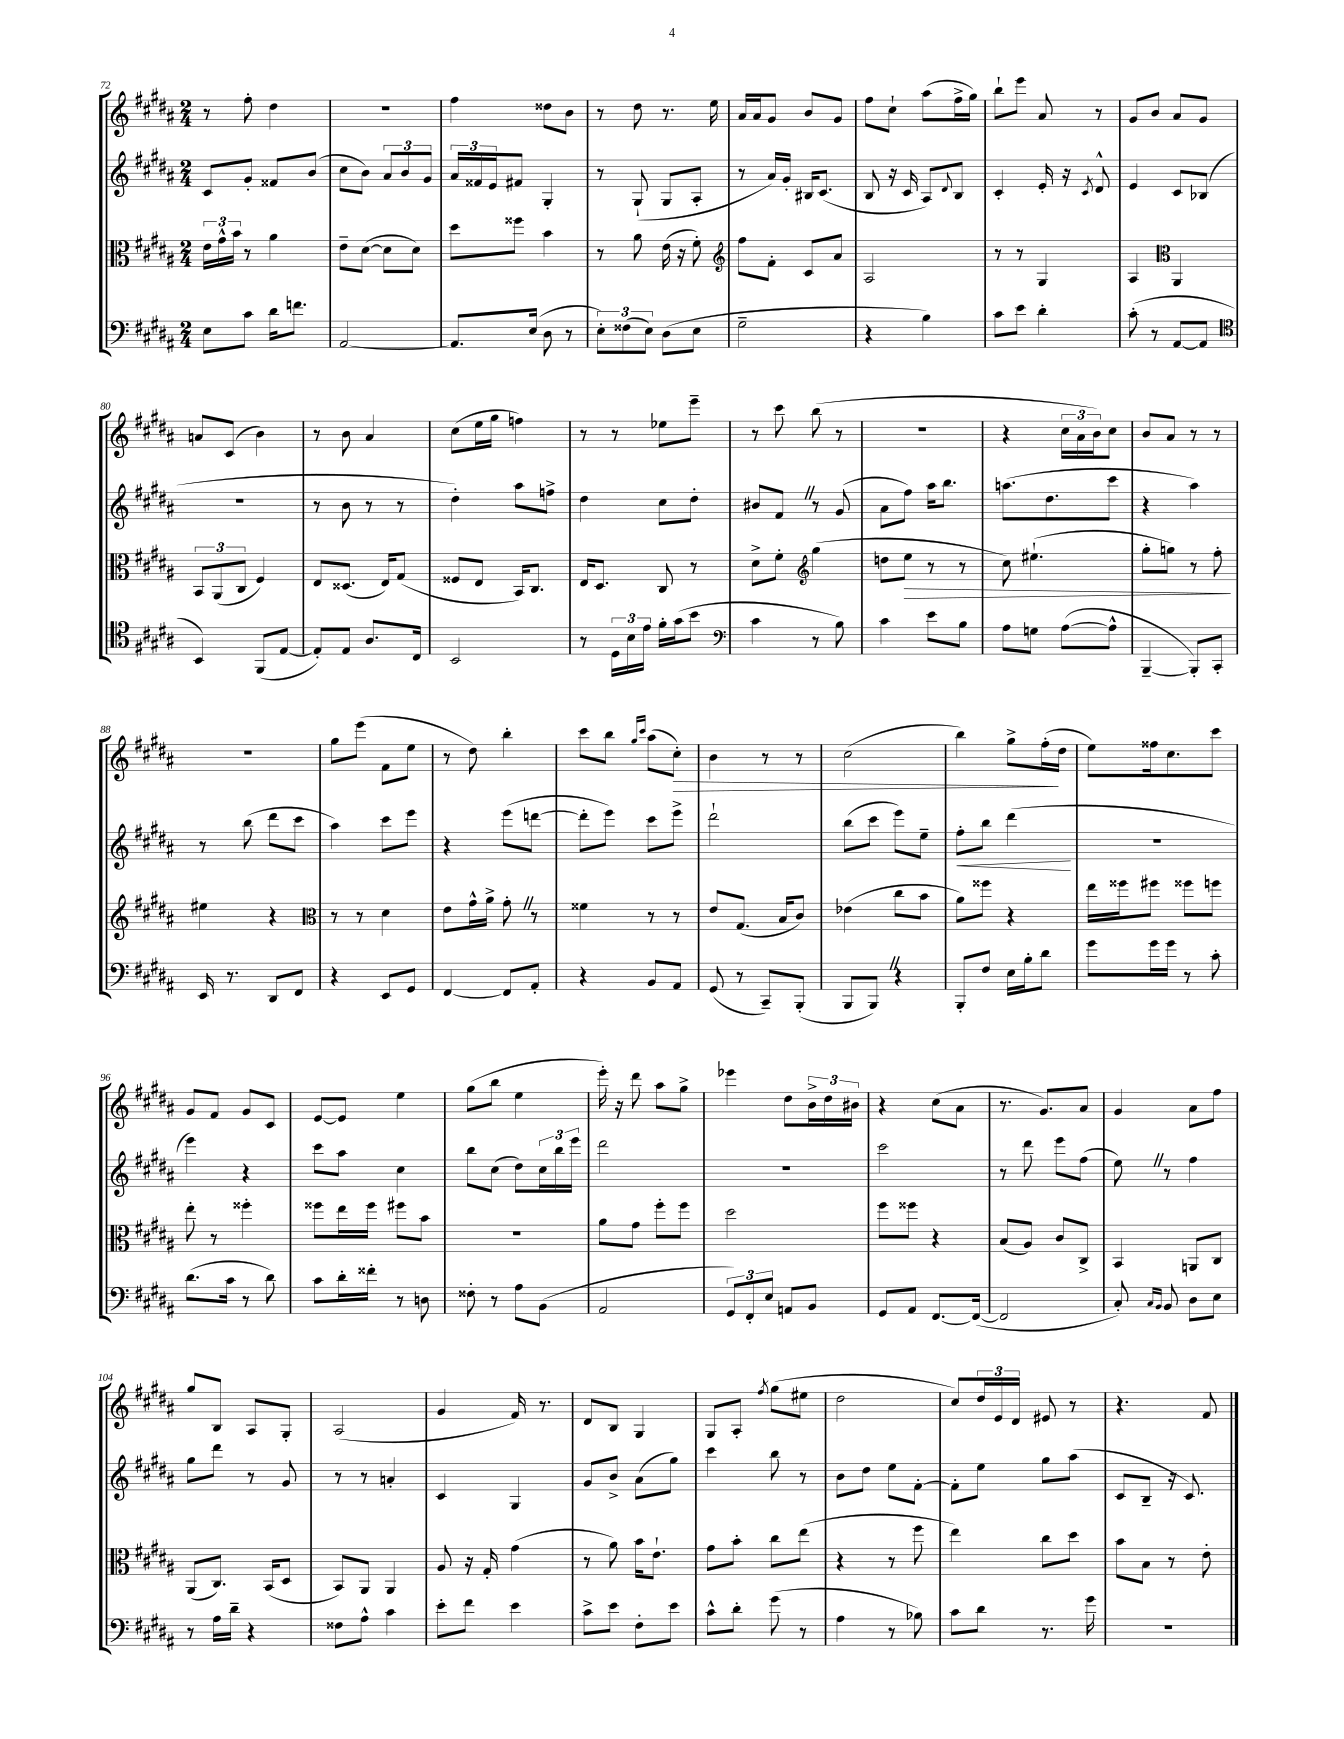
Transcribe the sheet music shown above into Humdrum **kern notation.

**kern	**kern	**dynam	**kern	**dynam	**kern	**dynam
*part4	*part3	*part3	*part2	*part2	*part1	*part1
*staff4	*staff3	*staff3	*staff2	*staff2	*staff1	*staff1
*clefF4	*clefC3	*	*clefG2	*	*clefG2	*
*k[f#c#g#d#a#]	*k[f#c#g#d#a#]	*	*k[f#c#g#d#a#]	*	*k[f#c#g#d#a#]	*
*M2/4	*M2/4	*	*M2/4	*	*M2/4	*
=72	=72	=72	=72	=72	=72	=72
8E\L	24e\LL	.	8c#/L	.	8r	.
.	24g#^^\	.	.	.	.	.
.	24b\JJ	.	.	.	.	.
8c#\J	8r	.	8g#'/J	.	8ff#'\	.
16d#\KL	4a#\	.	8f##X/L	.	4dd#\	.
8.fn\J	.	.	.	.	.	.
.	.	.	(8b/J	.	.	.
=73	=73	=73	=73	=73	=73	=73
[2AA#/	8e~\L	.	8cc#\L	.	2r	.
.	([8d#\J	.	8b\J)	.	.	.
.	8d#\L]	.	12a#/L	.	.	.
.	.	.	12b/	.	.	.
.	8d#\J)	.	.	.	.	.
.	.	.	12g#/J	.	.	.
=74	=74	=74	=74	=74	=74	=74
8.AA#/L]	8dd#\L	.	24a#/LL	.	4ff#\	.
.	.	.	24f##X/	.	.	.
.	.	.	24e/J	.	.	.
.	8ff##X\J	.	8f#X/J	.	.	.
(16E/Jk	.	.	.	.	.	.
8D#\	4b\	.	4G#'/	.	8dd##X\L	.
8r	.	.	.	.	8b\J	.
=75	=75	=75	=75	=75	=75	=75
12E'\L)	8r	.	8r	.	8r	.
(12F##X\	.	.	.	.	.	.
.	8a#\	.	(8G#`/	.	8dd#\	.
12E\J)	.	.	.	.	.	.
(8D#\L	(16e\	.	8G#/L	.	8.r	.
.	16r	.	.	.	.	.
8E\J	8f#'\)	.	8A#'/J	.	.	.
.	.	.	.	.	16ee\	.
=76	=76	=76	=76	=76	=76	=76
*	*clefG2	*	*	*	*	*
2G#~\	8ff#\L	.	8r	.	16a#/LL	.
.	.	.	.	.	16a#/J	.
.	8f#'\J	.	16a#/LL)	.	8g#/J	.
.	.	.	16g#'/JJ	.	.	.
.	8c#/L	.	16B#X/KL	.	8b/L	.
.	.	.	(8.c#/J	.	.	.
.	8a#/J	.	.	.	8g#/J	.
=77	=77	=77	=77	=77	=77	=77
4r	2A#/	.	8B/	.	8ff#\L	.
.	.	.	16r	.	8cc#`\J	.
.	.	.	16c#/	.	.	.
4B\)	.	.	8A#/L)	.	(8aa#\L	.
.	.	.	8qqd#/	.	.	.
.	.	.	8B/J	.	16ff#^\L	.
.	.	.	.	.	16gg#\JJ)	.
=78	=78	=78	=78	=78	=78	=78
8c#\L	8r	.	4c#'/	.	8bb`\L	.
8e\J	8r	.	.	.	8eee\J	.
4d#'\	4G#/	.	16e'/	.	8a#/	.
.	.	.	16r	.	.	.
.	.	.	8qc#/	.	.	.
.	.	.	8d#^^/	.	8r	.
=79	=79	=79	=79	=79	=79	=79
(8c#'\	4A#/	.	4e/	.	8g#/L	.
8r	.	.	.	.	8b/J	.
*	*clefC3	*	*	*	*	*
[8AA#/L	4AA#/	.	8c#/L	.	8a#/L	.
8AA#/J]	.	.	(8B-X/J	.	8g#/J	.
!!LO:LB:g=z
=80	=80	=80	=80	=80	=80	=80
*clefC4	*	*	*	*	*	*
4BB/)	12BB/L	.	2r	.	8an/L	.
.	(12AA#/	.	.	.	.	.
.	.	.	.	.	(8c#/J	.
.	12C#/J	.	.	.	.	.
(8FF#/L	4F#/)	.	.	.	4b\)	.
[8E/J	.	.	.	.	.	.
=81	=81	=81	=81	=81	=81	=81
8E'/L])	8E/L	.	8r	.	8r	.
8E/J	(8.D##X/J	.	8b\	.	8b\	.
8.A#/L	.	.	8r	.	4a#/	.
.	16E/KL)	.	.	.	.	.
.	(8G#/J	.	8r	.	.	.
16C#/Jk	.	.	.	.	.	.
=82	=82	=82	=82	=82	=82	=82
2BB/	8F##X/L	.	4dd#'\)	.	(8cc#\L	.
.	8E/J	.	.	.	16ee\L	.
.	.	.	.	.	16gg#\JJ	.
.	16BB/KL)	.	8aa#\L	.	4ffn\)	.
.	8.C#/J	.	.	.	.	.
.	.	.	8ffn^\J	.	.	.
=83	=83	=83	=83	=83	=83	=83
8r	16E/KL	.	4dd#\	.	8r	.
.	8.D#/J	.	.	.	.	.
24D#\LL	.	.	.	.	8r	.
24B\	.	.	.	.	.	.
24e\JJ	.	.	.	.	.	.
16f#'\LL	8C#/	.	8cc#\L	.	8ee-X\L	.
(16g#\J	.	.	.	.	.	.
8b\J	8r	.	8dd#'\J	.	8eee~\J	.
=84	=84	=84	=84	=84	=84	=84
*clefF4	*	*	*	*	*	*
4c#\	8d#^\L	.	8b#X/L	.	8r	.
.	8f#'\J	.	8f#Z/J	.	8ccc#\	.
*	*clefG2	*	*	*	*	*
8r	(4gg#\	.	8r	.	(8bb\	.
8B\)	.	.	(8g#/	.	8r	.
=85	=85	=85	=85	=85	=85	=85
4c#\	8ddn\L	.	8a#\L	.	2r	.
!	!	!LO:HP:b	!	!	!	!
.	8ee\J	>	8ff#\J)	.	.	.
8e\L	8r	.	16aa#\KL	.	.	.
.	.	.	8.bb\J	.	.	.
8B\J	8r	.	.	.	.	.
=86	=86	=86	=86	=86	=86	=86
8A#\L	8cc#\)	.	(8.aan\L	.	4r	.
8Gn\J	(4.ee#X`\	.	.	.	.	.
.	.	.	8.dd#\	.	.	.
([8A#\L	.	.	.	.	24cc#\LL	.
.	.	.	.	.	24a#\	.
.	.	.	.	.	24b\J)	.
8A#^^\J]	.	.	8ccc#\J	.	8cc#\J	.
=87	=87	=87	=87	=87	=87	=87
[4BBB~/	8gg#'\L	.	4r	.	8b/L	.
.	8ggn\J)	.	.	.	8a#/J	.
8BBB'/L])	8r	.	4aa#\)	.	8r	.
8CC#'/J	8ff#'\	.	.	.	8r	.
.	.	]	.	.	.	.
!!LO:LB:g=z
=88	=88	=88	=88	=88	=88	=88
16EE/	4ee#X\	.	8r	.	2r	.
8.r	.	.	.	.	.	.
.	.	.	(8bb\	.	.	.
8DD#/L	4r	.	8ddd#\L	.	.	.
8FF#/J	.	.	8ccc#\J	.	.	.
=89	=89	=89	=89	=89	=89	=89
*	*clefC3	*	*	*	*	*
4r	8r	.	4aa#\)	.	8gg#\L	.
.	8r	.	.	.	(8eee\J	.
8EE/L	4d#\	.	8ccc#\L	.	8f#\L	.
8GG#/J	.	.	8eee\J	.	8ee\J	.
=90	=90	=90	=90	=90	=90	=90
[4FF#/	8e\L	.	4r	.	8r	.
.	16g#^^\L	.	.	.	8dd#\)	.
.	16a#^\JJ	.	.	.	.	.
8FF#/L]	8g#'Z\	.	(8eee\L	.	4bb'\	.
8AA#'/J	8r	.	[8dddn\J	.	.	.
=91	=91	=91	=91	=91	=91	=91
4r	4f##X\	.	8ddd'\L]	.	8ccc#\L	.
.	.	.	8eee\J)	.	8bb\J	.
.	.	.	.	.	16qqgg#/LL	.
.	.	.	.	.	16qqccc#/JJ	.
8BB/L	8r	.	8ccc#\L	.	(8aa#\L	.
!	!	!	!	!	!	!LO:HP:b
8AA#/J	8r	.	8eee^\J	.	8cc#'\J)	>
=92	=92	=92	=92	=92	=92	=92
(8GG#/	8e/L	.	2ddd#`\	.	4b\	.
8r	(8.G#/J	.	.	.	.	.
8CC#~/L)	.	.	.	.	8r	.
.	16B/KL	.	.	.	.	.
(8BBB'/J	8c#/J)	.	.	.	8r	.
=93	=93	=93	=93	=93	=93	=93
8BBB/L	(4e-X\	.	(8bb\L	.	(2cc#\	.
8BBBZ/J)	.	.	8ccc#\J	.	.	.
4r	8cc#\L	.	8eee\L)	.	.	.
.	8b\J	.	8ee~\J	.	.	.
=94	=94	=94	=94	=94	=94	=94
!	!	!	!	!LO:HP:b	!	!
8BBB'/L	8a#\L)	.	8ff#'\L	<	4bb\)	.
8F#/J	8ff##X\J	.	8bb\J	.	.	.
16E\LL	4r	.	(4ddd#\	.	8gg#^\L	.
16B'\J	.	.	.	.	.	.
8d#\J	.	.	.	.	(16ff#'\L	.
.	.	.	.	.	16dd#\JJ	]
.	.	.	.	[	.	.
=95	=95	=95	=95	=95	=95	=95
8g#\L	16ee\LL	.	2r	.	8ee\L)	.
.	16ff##X\J	.	.	.	.	.
16g#\L	8ff#X\J	.	.	.	16ff##X\k	.
16g#\JJ	.	.	.	.	8.cc#\	.
8r	8ff##X\L	.	.	.	.	.
8c#'\	8ffn\J	.	.	.	8ccc#\J	.
!!LO:LB:g=z
=96	=96	=96	=96	=96	=96	=96
(8.d#\L	8ee'\	.	4eee\)	.	8g#/L	.
.	8r	.	.	.	8f#/J	.
16c#\Jk	.	.	.	.	.	.
8r	4ff##X'\	.	4r	.	8g#/L	.
8d#\)	.	.	.	.	8c#/J	.
=97	=97	=97	=97	=97	=97	=97
8c#\L	8ff##X\L	.	8ccc#\L	.	[8e/L	.
16d#'\L	16ee\L	.	8aa#\J	.	8e/J]	.
16f##X'\JJ	16ff##\JJ	.	.	.	.	.
8r	8ff#X\L	.	4cc#\	.	4ee\	.
8Dn\	8b\J	.	.	.	.	.
=98	=98	=98	=98	=98	=98	=98
8F##X'\	2r	.	8bb\L	.	(8gg#\L	.
8r	.	.	(8cc#\J	.	8bb\J	.
8A#\L	.	.	8dd#\L)	.	4ee\	.
(8BB\J	.	.	24cc#\L	.	.	.
.	.	.	24bb\	.	.	.
.	.	.	24eee\JJ	.	.	.
=99	=99	=99	=99	=99	=99	=99
2AA#/	8a#\L	.	2ddd#\	.	16eee'\)	.
.	.	.	.	.	16r	.
.	8g#\J	.	.	.	8ddd#\	.
.	8ff#'\L	.	.	.	8aa#\L	.
.	8ff#\J	.	.	.	8gg#^\J	.
=100	=100	=100	=100	=100	=100	=100
12GG#/L)	2dd#\	.	2r	.	4eee-X\	.
12FF#'/	.	.	.	.	.	.
12E/J	.	.	.	.	.	.
8AAn/L	.	.	.	.	8dd#\L	.
8BB/J	.	.	.	.	24b^\L	.
.	.	.	.	.	24dd#\	.
.	.	.	.	.	24b#X\JJ	.
=101	=101	=101	=101	=101	=101	=101
8GG#/L	8ff#\L	.	2ccc#\	.	4r	.
8AA#/J	8ff##X\J	.	.	.	.	.
[8.FF#/L	4r	.	.	.	(8cc#\L	.
.	.	.	.	.	8a#\J	.
(16FF#/Jk_	.	.	.	.	.	.
=102	=102	=102	=102	=102	=102	=102
2FF#/]	(8B/L	.	8r	.	8.r	.
.	8A#/J)	.	8ddd#\	.	.	.
.	.	.	.	.	8.g#/L)	.
.	8c#/L	.	8eee\L	.	.	.
.	8C#^/J	.	(8ff#\J	.	8a#/J	.
=103	=103	=103	=103	=103	=103	=103
8C#'/)	4BB/	.	8eeZ\)	.	4g#/	.
16qqC#/LL	.	.	.	.	.	.
16qqBB/JJ	.	.	.	.	.	.
8BB/	.	.	8r	.	.	.
8D#\L	8AAn/L	.	4ff#\	.	8a#\L	.
8E\J	8C#/J	.	.	.	8ff#\J	.
!!LO:LB:g=z
=104	=104	=104	=104	=104	=104	=104
8r	(8AA#/L	.	8gg#\L	.	8gg#/L	.
16A#\LL	8.C#/J)	.	8ddd#\J	.	8B/J	.
16d#~\JJ	.	.	.	.	.	.
4r	.	.	8r	.	8A#/L	.
.	(16BB/KL	.	.	.	.	.
.	8D#/J	.	8g#/	.	8G#'/J	.
=105	=105	=105	=105	=105	=105	=105
8F##X\L	8BB/L)	.	8r	.	(2A#/	.
8A#^^\J	8AA#/J	.	8r	.	.	.
4c#\	4AA#/	.	4an'/	.	.	.
=106	=106	=106	=106	=106	=106	=106
8e'\L	8A#/	.	4c#/	.	4g#/	.
8f#\J	16r	.	.	.	.	.
.	16G#'/	.	.	.	.	.
4e\	(4g#\	.	4G#/	.	16f#/)	.
.	.	.	.	.	8.r	.
=107	=107	=107	=107	=107	=107	=107
8c#^\L	8r	.	8g#/L	.	8d#/L	.
8e\J	8a#\)	.	8b^/J	.	8B/J	.
8F#'\L	16b\KL	.	(8a#\L	.	4G#/	.
.	8.e`\J	.	.	.	.	.
8e\J	.	.	8gg#\J)	.	.	.
=108	=108	=108	=108	=108	=108	=108
8c#^^\L	8g#\L	.	4ccc#\	.	8G#/L	.
8d#'\J	8b'\J	.	.	.	8A#'/J	.
.	.	.	.	.	8qff#/	.
(8g#\	8cc#\L	.	8bb\	.	(8gg#\L	.
8r	(8ee\J	.	8r	.	8ee#X\J	.
=109	=109	=109	=109	=109	=109	=109
4A#\	4r	.	8b\L	.	2dd#\	.
.	.	.	8dd#\J	.	.	.
8r	8r	.	8ee\L	.	.	.
8B-X\)	8ff#\	.	[8f#'\J	.	.	.
=110	=110	=110	=110	=110	=110	=110
8c#\L	4ee\)	.	8f#'\L]	.	8cc#/L)	.
8d#\J	.	.	8ee\J	.	24dd#/L	.
.	.	.	.	.	24e/	.
.	.	.	.	.	24d#/JJ	.
8.r	8cc#\L	.	8gg#\L	.	8e#X/	.
.	8dd#\J	.	(8aa#\J	.	8r	.
16g#\	.	.	.	.	.	.
=111	=111	=111	=111	=111	=111	=111
2r	8b\L	.	8c#/L	.	4.r	.
.	8B\J	.	8B~/J	.	.	.
.	8r	.	16r	.	.	.
.	.	.	8.c#/)	.	.	.
.	8e'\	.	.	.	8f#/	.
==	==	==	==	==	==	==
*-	*-	*-	*-	*-	*-	*-
